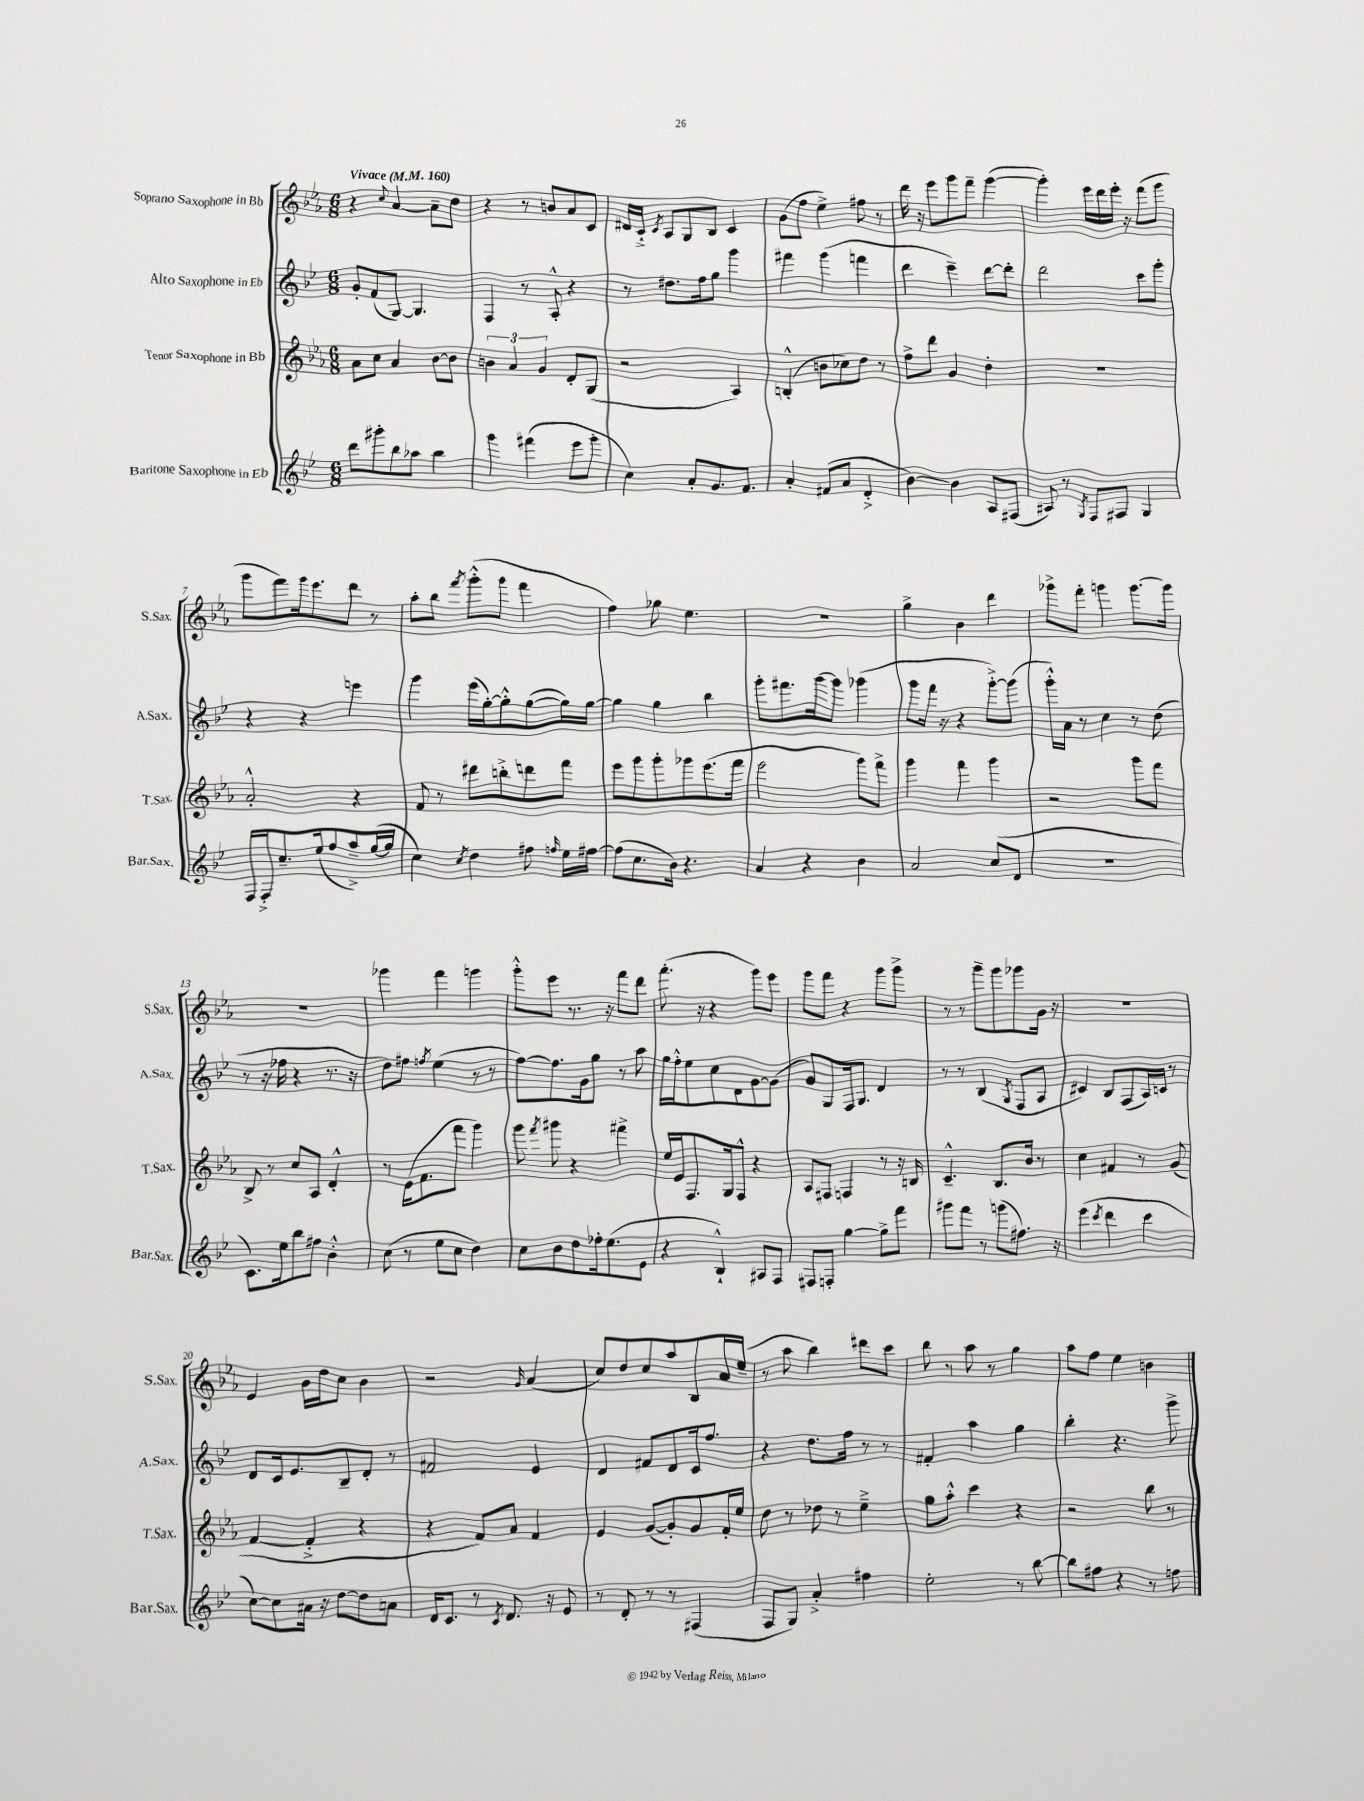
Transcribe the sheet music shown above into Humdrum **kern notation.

**kern	**kern	**kern	**kern
*staff4	*staff3	*staff2	*staff1
*clefG2	*clefG2	*clefG2	*clefG2
*k[b-e-]	*k[b-e-a-]	*k[b-e-]	*k[b-e-a-]
*M6/8	*M6/8	*M6/8	*M6/8
*MM160	*MM160	*MM160	*MM160
8ddd\L	8a-\L	8g'/L	4r
8ggg#'\	8cc\J	(8f/	.
.	.	.	8qqcc/
8bb-\	4a-/	[8G/J)	[4a-/
8aa-\J	.	4.G/]	.
4bb-\	[8b-\L	.	8a-~\]L
.	8b-\]J	.	8dd\J
=	=	=	=
4ggg\	6b\	4F/	4r
.	6a-/	.	.
(4fff#\	.	8r	8r
.	6g/	.	.
.	.	8A'^^/	8b/L
8eee-\L	8d'/L	4r	8a-/
8ggg'\J	(8G/J	.	8c/J
=	=	=	=
4cc\)	2r	8r	16d#/LL
.	.	.	16c`^/JJ
.	.	.	8qc/
.	.	8.dd#\L	8A-/L
8a'/L	.	.	8G/
.	.	16ff\k	.
8.g/	.	8gg\J	8B-/J
.	4A-/)	4ggg\	4c/
8.f/J	.	.	.
=	=	=	=
4a'/	(4B'^^/	4fff#\	(8g\L
.	.	.	8ff\J
(8f#/L	8b\L	(4ggg\	4ee-^\)
8a/J	8cc-\)	.	.
4d'^/	8dd\J	4fff\	8ff#\
.	8r	.	8r
=	=	=	=
[4b-\)	8ff^\L	4ddd\	16ddd\
.	.	.	16r
.	8ddd\J	.	8eee-\L
4b-\]	4g/	4eee-~\)	8ggg\
.	.	.	8fff~\J
8A/L	4dd'\	[8ddd\L	([4ggg\
(8F#/J	.	8ddd'\]J	.
=	=	=	=
8A#/)	2.r	2ddd\	4ggg'\])
8r	.	.	.
8qG/	.	.	.
8F/L	.	.	16eee-\LL
.	.	.	16ddd\
8F#/J	.	.	16eee-'\JJ
.	.	.	16r
4G/	.	8ccc\L	(8fff\L
.	.	8ggg'\J	8ggg\J
=	=	=	=
16F/LL	2a-'^^/	4r	8ggg\L
16F'^/J	.	.	.
8.cc~/	.	.	8fff\)
.	.	4r	16ggg\k
(16ee-/k	.	.	8.eee-\
8ff/	.	.	.
8aa~^/)	4r	4eee\	8ddd\J
([16gg/L	.	.	8r
16gg/]JJ	.	.	.
=	=	=	=
4cc\)	8f/	4ggg\	8aa-'\L
.	8r	.	8bb-\J
8qcc/	.	.	8qfff/
4dd\	8ddd#\L	(16eee-\LL	(8ggg'^^\L
.	.	[16gg'\J)	.
.	8bb'^\	8gg'^^\]	8ggg\J
8ff#\	8ddd\	([8gg\	4fff\
16qqff/	.	.	.
16ee-\LL	8fff\J	16gg\]L)	.
[16ff#\JJ	.	[16gg\JJ	.
=	=	=	=
(8ff#\]L	8eee-\L	4gg\]	4ff\)
8.cc\	8ggg\	.	.
.	8ggg'\	4gg\	8gg-\
16b-\Jk)	.	.	.
4.r	8ggg-\	.	4.ee-\
.	(8.eee-\	4bb-\	.
.	16fff\Jk	.	.
=	=	=	=
4a/	2eee-\	8ggg'\L	2.r
.	.	8.fff#\	.
4r	.	.	.
.	.	[16ggg\k	.
.	.	8ggg\]J	.
4b-\	8ggg\L)	(4ggg-\	.
.	8fff^\J	.	.
=	=	=	=
2a/	4ggg\	8ggg\L	4gg^\
.	.	16fff\Jk	.
.	.	16r	.
.	4fff\	4r	4b-\
(8cc/L	4ggg\	[8ggg'^\L)	4ddd\
8d/J	.	(8ggg\]J	.
=	=	=	=
2.r	2r	16ggg'^^\LL)	8ggg-^\L
.	.	16a\JJ	.
.	.	8r	8fff'\J
.	.	4cc\	4ggg\
.	8ggg\L	8r	[8.ggg\L
.	8fff\J	(8dd\	.
.	.	.	16ggg\]Jk
=	=	=	=
8.c\L)	8B-^/	8r	2.r
.	8r	16r	.
16ee-\k	.	16ff-\	.
8bb-\	8cc/L	4r	.
8ff#\J	8A-/J	.	.
4b-'^^\	4d'^^/	8.r	.
.	.	16r	.
=	=	=	=
(8cc\	8r	8dd\L)	4ggg-\
8r	(16e-\LK	8ff#\J	.
.	8.f\	.	.
.	.	8qff/	.
8ee-\L	.	(4ee-\	4fff\
8cc\J	8fff\J	.	.
4dd\)	4ggg\)	8r	4ggg\
.	.	8r	.
=	=	=	=
8cc\L	8ggg\	[8ff\L)	8ggg'^^\L
.	8qfff/	.	.
8b-\	8ggg#\	8.ff\]	8eee-\J
8dd\	4r	.	8.r
.	.	16g\k	.
16ff-'\k	.	8gg\J	.
(8.ee-\	.	.	16r
.	4fff#^\	8r	8fff\L
8e-\J	.	8aa\	8ddd\J
=	=	=	=
4r	16ee-/LL	16gg\LL	(8.fff'\
.	16e-/J	16ff'^^\J	.
.	8.F/	8ee-\	.
.	.	.	16r
4B-`^^/)	.	8cc\	4r
.	16G/k	.	.
.	8F^^/J	8d\	.
8A#/L	4r	[8g\	8ggg\L)
8F/J	.	(8g\]J	8eee-\J
=	=	=	=
8F#/L	8A-/L	8g/L)	8ggg\L
8F'/J	8F#/J	8G/	8fff\J
[4gg\	4F/	16F/k	4r
.	.	8.G/J	.
8gg^\]L	8r	4d/	8ggg\L
8fff\J	16r	.	8ggg^\J
.	16B/	.	.
=	=	=	=
8ggg#\L	4.c~^^/	8r	8r
8fff\J	.	8r	8r
8r	.	(4B-/	8ggg~\L
(8ggg\L	8.B-/L	.	8ggg\
.	.	8qG/	.
8.ff#\J)	.	8F/L	8ggg-\
.	16b-/Jk	.	.
.	8r	8A/J	16g\Jk
16r	.	.	16r
=	=	=	=
(4eee-\	4cc\	4c#/)	2.r
8qccc/	.	.	.
4ddd\	4f#/	8B-/L	.
.	.	(8F/	.
4ccc\	8r	16A/L)	.
.	.	16c/JJ	.
.	(8g/	8r	.
=	=	=	=
[8cc\L)	[4f/	8d/L	4e-/
8cc\]	.	16c/k	.
.	.	8.e-/	.
16a#\Jk	4f'^/]	.	16g\LL
16r	.	.	16dd\J
[8dd\L	.	8B-~/	8cc\J
8dd\]	4r	8d'/J	4b-\
8a\J	.	8r	.
=	=	=	=
16d/LK	4r	2f#/	2r
8.c/J	.	.	.
8r	8f/L)	.	.
8qc/	.	.	.
8.d/	8a-/J	.	.
.	.	.	16qqg/
.	4f/	4e-/	(4a-/
16r	.	.	.
8e-/	.	.	.
=	=	=	=
8r	4e-/	4d/	8cc/L)
8d'/	.	.	8dd/
8r	([8g/L	8f#/L	8cc/
8r	8g'/])	8d/	8aa-/
(4F#/	8g/	16c/k	8B-/
.	.	8.ff/J	.
.	16f'/L	.	16a-/L
.	16ee-/JJ	.	(16ee-~/JJ
=	=	=	=
8F/L	8dd\	4r	8r
8G/J)	8r	.	8aa-\
4a'^/	8dd-\	8.dd\L	4bb-\)
.	8r	.	.
.	.	16ff\Jk	.
4ff#\	4ee-~^\	8r	8ddd#\L
.	.	8r	8ccc\J
=	=	=	=
2ee-'\	8gg\L	4f#'/	8bb-\
.	8aa-'^^\J	.	8r
.	4ccc\	4aa\	8aa-\
.	.	.	8r
8r	4r	4gg\	4gg\
[8bb-\	.	.	.
=	=	=	=
8bb-\]L	2r	4bb-'\	8aa-\L
8ff#\J	.	.	8ff\J
4r	.	4.r	4ee-\
8r	8bb-\	.	4b\
8ff\	8r	8ggg^\	.
==	==	==	==
*-	*-	*-	*-
